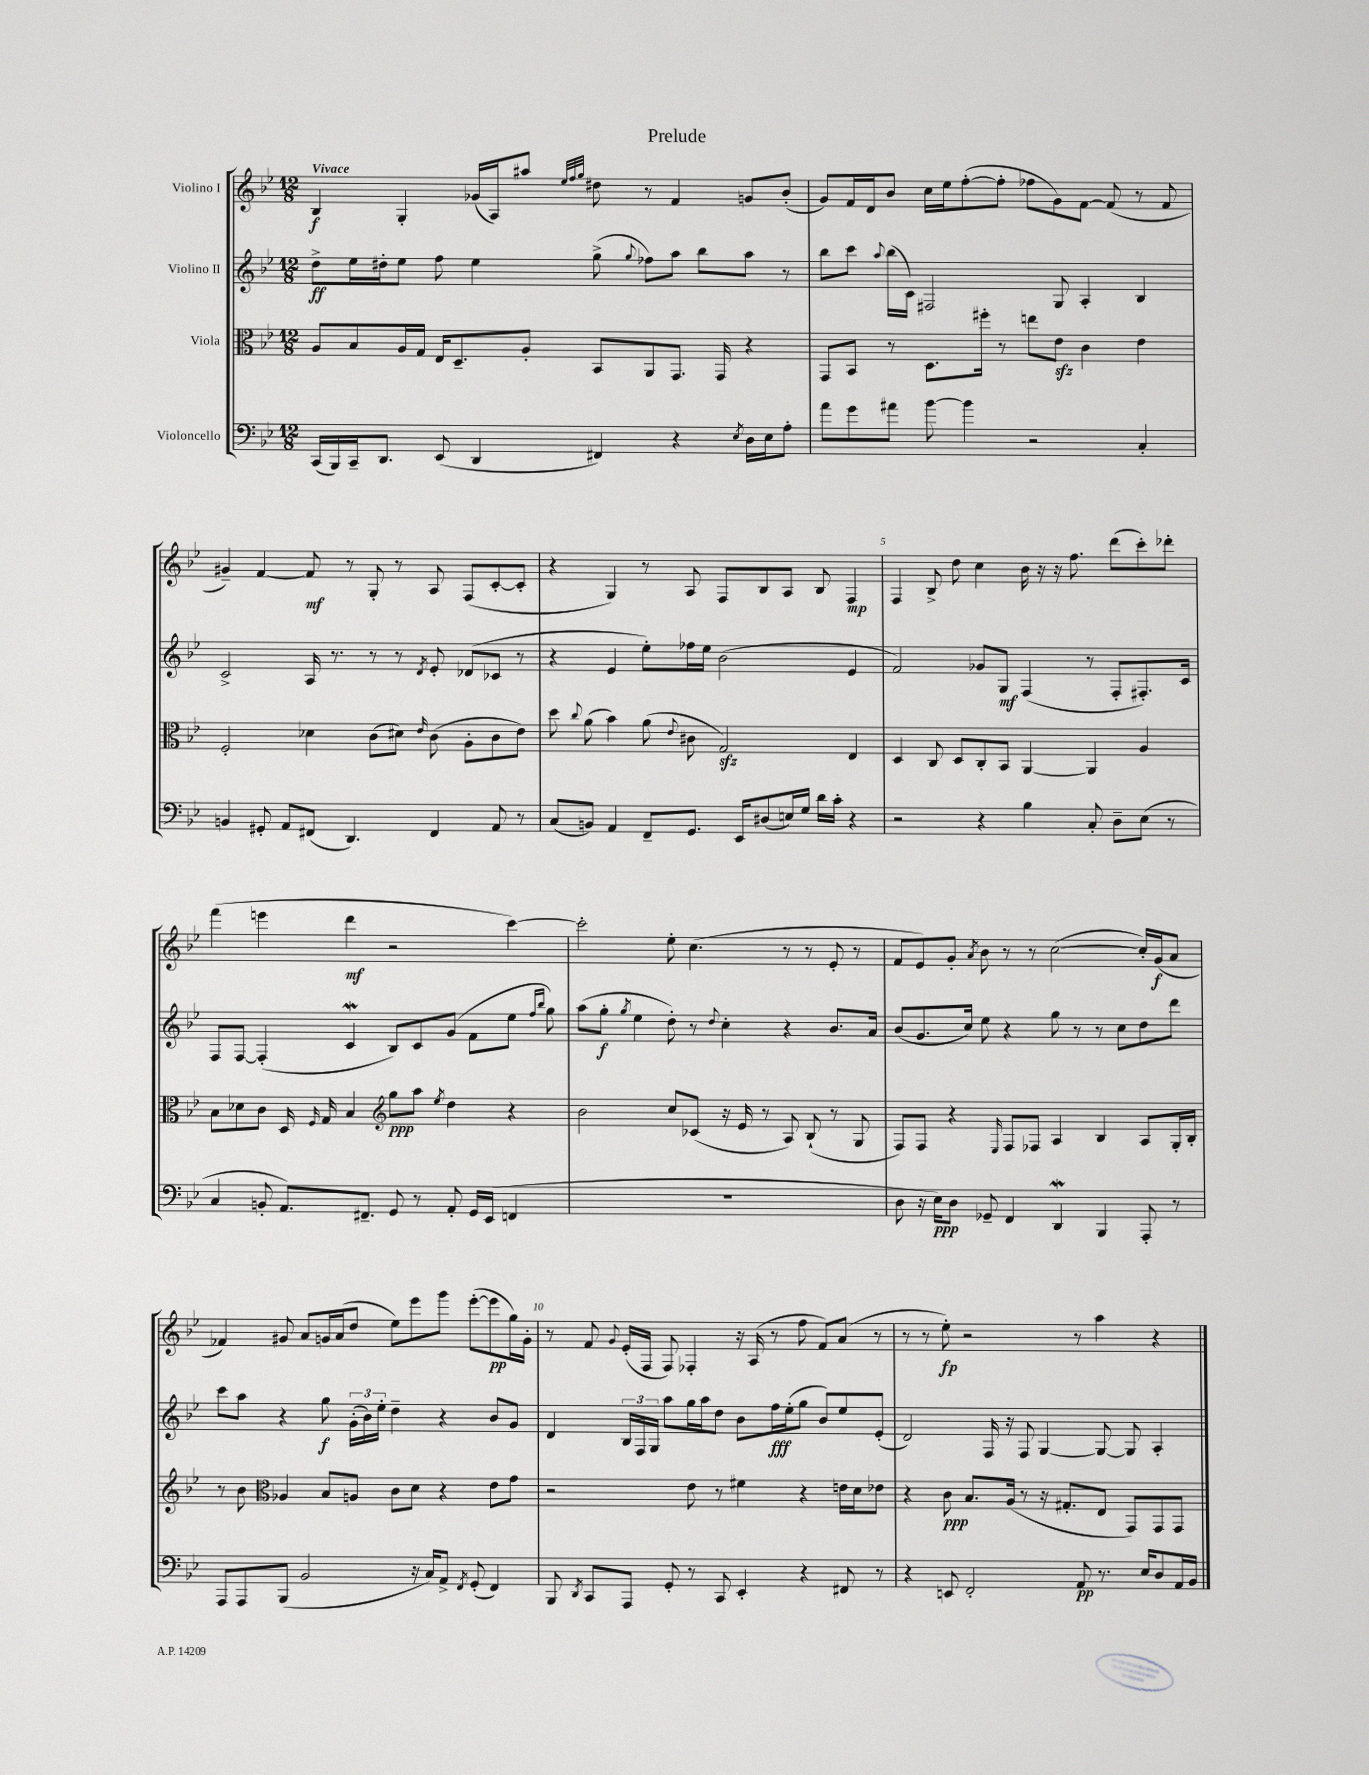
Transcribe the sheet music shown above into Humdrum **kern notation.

**kern	**dynam	**kern	**dynam	**kern	**dynam	**kern	**dynam
*part4	*part4	*part3	*part3	*part2	*part2	*part1	*part1
*staff4	*staff4	*staff3	*staff3	*staff2	*staff2	*staff1	*staff1
*I"Violoncello	*	*I"Viola	*	*I"Violino II	*	*I"Violino I	*
*clefF4	*	*clefC3	*	*clefG2	*	*clefG2	*
*k[b-e-]	*	*k[b-e-]	*	*k[b-e-]	*	*k[b-e-]	*
*M12/8	*	*M12/8	*	*M12/8	*	*M12/8	*
=1	=1	=1	=1	=1	=1	=1	=1
!	!	!	!	!	!	!LO:TX:a:B:t=Vivace	!
(16CC/LL	.	8A/L	.	8dd^\L	ff	4B-/	f
16BBB-/)	.	.	.	.	.	.	.
16CC~/J	.	8B-/	.	16ee-\L	.	.	.
8.DD/J	.	.	.	16dd#X'\J	.	.	.
.	.	16A/L	.	8ee-\J	.	4G'/	.
.	.	16G/JJ	.	.	.	.	.
(8EE-/	.	16E-/KL	.	8ff\	.	.	.
.	.	8.D~/	.	.	.	.	.
4DD/	.	.	.	4ee-\	.	(16g-X/LL	.
.	.	.	.	.	.	16A/J)	.
.	.	8A'/J	.	.	.	8aa#X/J	.
.	.	.	.	.	.	32qqee-/LLL	.
.	.	.	.	.	.	32qqff/	.
.	.	.	.	.	.	32qqgg/JJJ	.
4FF#X/)	.	8BB-/L	.	(8gg^\	.	8dd#X\	.
.	.	.	.	8qqgg/	.	.	.
.	.	8AA/	.	8ff-X\L)	.	8r	.
4r	.	8.GG/J	.	8aa\J	.	4f/	.
.	.	.	.	8bb-\L	.	.	.
.	.	16GG/	.	.	.	.	.
8qE-/	.	.	.	.	.	.	.
16D\LL	.	4r	.	8aa\J	.	8gn/L	.
16E-\J	.	.	.	.	.	.	.
8A'\J	.	.	.	8r	.	(8b-'/J	.
=2	=2	=2	=2	=2	=2	=2	=2
8a\L	.	8GG/L	.	8bb-\L	.	8g/L)	.
8g\	.	8BB-/J	.	8ccc\J	.	16f/L	.
.	.	.	.	.	.	16d/J	.
.	.	.	.	8qqaa/	.	.	.
8a#X\J	.	8r	.	(16bb-\LL	.	8b-/J	.
.	.	.	.	16c\JJ)	.	.	.
[8b-\	.	8.D\L	.	2F#X/	.	16cc\LL	.
.	.	.	.	.	.	16ee-\J	.
4b-\]	.	.	.	.	.	([8ff'\	.
.	.	16ff#X'\Jk	.	.	.	.	.
.	.	8r	.	.	.	8ff'\J]	.
2r	.	8een\L	.	.	.	8ff-X\L	.
.	.	8e-zz\J	.	8G/	.	8g\)	.
.	.	4c\	.	4A'/	.	[8f\J	.
.	.	.	.	.	.	(8f/]	.
4C'/	.	4e-\	.	4B-/	.	8r	.
.	.	.	.	.	.	8f/	.
!!LO:LB:g=z
=3	=3	=3	=3	=3	=3	=3	=3
4BBn/	.	2F'/	.	2c^/	.	4g#X~/)	.
8GG#X'/	.	.	.	.	.	[4f/	.
8AA/L	.	.	.	.	.	.	.
(8FF#X/J	.	4d-X\	.	16A/	.	8f/]	mf
.	.	.	.	8.r	.	.	.
4.DD/)	.	.	.	.	.	8r	.
.	.	(8c\L	.	8r	.	8G'/	.
.	.	8d#X\J)	.	8r	.	8r	.
.	.	16qqe-/	.	8qd/	.	.	.
4FF#/	.	(8c\	.	8e-'/	.	8A/	.
.	.	8A'\L	.	(8d-X/L	.	(8F/L	.
8AA/	.	8c\	.	8c-X/J	.	[8c'/	.
8r	.	8e-\J)	.	8r	.	8c'/J]	.
=4	=4	=4	=4	=4	=4	=4	=4
(8C/L	.	8dd\	.	4r	.	4r	.
.	.	8qqcc/	.	.	.	.	.
8BBn/J)	.	(8a\	.	.	.	.	.
4AA/	.	4b-\)	.	4e-/	.	4G/)	.
8FF~/L	.	(8a\	.	8ee-'\L)	.	8r	.
.	.	8qqe-/	.	.	.	.	.
8.GG/J	.	8c#X\	.	16ff-X\L	.	8A/	.
.	.	.	.	16ee-\JJ	.	.	.
.	.	2Gzz/)	.	(2b-\	.	8F/L	.
16EE-/KL	.	.	.	.	.	.	.
(8D#X/	.	.	.	.	.	8B-/	.
16En/L)	.	.	.	.	.	8A/J	.
16G/JJ	.	.	.	.	.	.	.
16d\LL	.	.	.	.	.	8B-/	.
16c'\JJ	.	.	.	.	.	.	.
4r	.	4E-/	.	4e-/	.	4F/	mp
=5	=5	=5	=5	=5	=5	=5	=5
2r	.	4D/	.	2f/)	.	4F/	.
.	.	8C/	.	.	.	8B-^/	.
.	.	8D/L	.	.	.	8dd\	.
4r	.	8C'/	.	8g-X/L	.	4cc\	.
.	.	8BB-/J	.	8G/J	mf	.	.
4B-\	.	[4AA/	.	(4F/	.	16b-\	.
.	.	.	.	.	.	16r	.
.	.	.	.	.	.	16r	.
.	.	.	.	.	.	8.ff\	.
8C'/	.	4AA/]	.	8r	.	.	.
8D~\L	.	.	.	8F'/L	.	(8ddd\L	.
(8E-\J	.	4A/	.	8.F#X'/)	.	8ccc'\)	.
8r	.	.	.	.	.	8ddd-X'\J	.
.	.	.	.	16c/Jk	.	.	.
!!LO:LB:g=z
=6	=6	=6	=6	=6	=6	=6	=6
4C/	.	8B-\L	.	8F/L	.	(4fff\	.
.	.	8d-X\	.	[8F/J	.	.	.
8BBn'/	.	8c\J	.	(4F'/]	.	4eeen\	.
8.AA/L)	.	16D/	.	.	.	.	.
.	.	16qqF/	.	.	.	.	.
.	.	16G/	.	.	.	.	.
.	.	4B-/	.	4cW/	.	4ddd\	mf
8.FF#X~/J	.	.	.	.	.	.	.
*	*	*clefG2	*	*	*	*	*
8GG/	.	8gg\L	ppp	8B-/L)	.	2r	.
8r	.	8aa\J	.	8c/	.	.	.
.	.	8qee-/	.	.	.	.	.
8AA'/	.	4dd\	.	(8g/J	.	.	.
16GG/LL	.	.	.	8f\L	.	.	.
(16EE-/JJ	.	.	.	.	.	.	.
4FFn/	.	4r	.	8ee-\J	.	[4ccc\)	.
.	.	.	.	16qqff/LL	.	.	.
.	.	.	.	16qqbb-/JJ	.	.	.
.	.	.	.	8gg\)	.	.	.
=7	=7	=7	=7	=7	=7	=7	=7
1.r	.	2b-\	.	(8aa\L	.	2ccc'\]	.
.	.	.	.	8gg'\J	f	.	.
.	.	.	.	8qgg/	.	.	.
.	.	.	.	4ee-\	.	.	.
.	.	8cc/L	.	8dd'\)	.	8ee-'\	.
.	.	(8c-X/J	.	8r	.	(4.cc\	.
.	.	.	.	8qqdd/	.	.	.
.	.	16r	.	4cc'\	.	.	.
.	.	16e-/	.	.	.	.	.
.	.	8r	.	.	.	.	.
.	.	8A/)	.	4r	.	8r	.
.	.	(8B-`/	.	.	.	8r	.
.	.	8r	.	8.b-/L	.	8e-'/	.
.	.	8G/	.	.	.	8r	.
.	.	.	.	16a/Jk	.	.	.
=8	=8	=8	=8	=8	=8	=8	=8
8D\	.	8F/L)	.	(8b-/L	.	8f/L	.
16r	.	8F/J	.	8.g/	.	8e-/)	.
16E-\KL)	ppp	.	.	.	.	.	.
8D\J	.	4r	.	.	.	8g'/J	.
.	.	.	.	16cc/Jk)	.	.	.
.	.	.	.	.	.	8qa/	.
8GG-X~/	.	.	.	8ee-\	.	8b-\	.
.	.	16qqE-/	.	.	.	.	.
4FF/	.	8F/L	.	4r	.	8r	.
.	.	8F-X/J	.	.	.	8r	.
4DDW/	.	4A/	.	8gg\	.	([2cc\	.
.	.	.	.	8r	.	.	.
4BBB-/	.	4B-/	.	8r	.	.	.
.	.	.	.	8cc\L	.	.	.
8AAA'/	.	8A/L	.	8dd\	.	16cc'/LL])	.
.	.	.	.	.	.	(16g/J	f
8r	.	16G'/L	.	8ddd\J	.	8a/J	.
.	.	16B-'/JJ	.	.	.	.	.
!!LO:LB:g=z
=9	=9	=9	=9	=9	=9	=9	=9
8AAA/L	.	8r	.	8ccc\L	.	4f-X/)	.
8AAA/	.	8b-\	.	8aa\J	.	.	.
*	*	*clefC3	*	*	*	*	*
(8BBB-/J	.	4A-X/	.	4r	.	8g#X/	.
2BB-/	.	.	.	.	.	8a/L	.
.	.	8B-/L	.	8gg\	f	16gn/L	.
.	.	.	.	.	.	(16a/J	.
.	.	8An/J	.	(24g'\LL	.	8dd/J	.
.	.	.	.	24b-\)	.	.	.
.	.	.	.	24ee-'\JJ	.	.	.
.	.	8c\L	.	4dd~\	.	8ee-\L)	.
16r	.	8d\J	.	.	.	8eee-\	.
16C/KL)	.	.	.	.	.	.	.
8AA^/J	.	4r	.	4r	.	8ggg\J	.
8qFF/	.	.	.	.	.	.	.
(8GG'/	.	.	.	.	.	([8eee-'\L	.
4FF/)	.	8e-\L	.	8b-/L	.	8eee-\]	pp
.	.	8g\J	.	8g/J	.	16gg\L)	.
.	.	.	.	.	.	16g'\JJ	.
=10	=10	=10	=10	=10	=10	=10	=10
8BBB-/	.	2r	.	4d/	.	8r	.
8qDD/	.	.	.	.	.	.	.
8CC/L	.	.	.	.	.	8f/	.
.	.	.	.	.	.	8qqg/	.
8AAA/J	.	.	.	24B-/LL	.	(16e-'/LL	.
.	.	.	.	24F/	.	.	.
.	.	.	.	.	.	16F/JJ	.
.	.	.	.	24G/JJ	.	.	.
8GG'/	.	.	.	8aa\L	.	8F/)	.
8r	.	8e-\	.	16gg\L	.	4F-X'/	.
.	.	.	.	16aa\J	.	.	.
8CC/	.	8r	.	8dd\J	.	.	.
4EE-'/	.	4f#X\	.	8b-\L	.	16r	.
.	.	.	.	.	.	(16A/	.
.	.	.	.	16ff\L	fff	8r	.
.	.	.	.	(16ee-'\J	.	.	.
4r	.	4r	.	8gg\J	.	8ff\	.
.	.	.	.	8b-/L)	.	8f/L)	.
8FF#X/	.	16en\LL	.	8ee-/	.	(8a/J	.
.	.	16d\J	.	.	.	.	.
8r	.	8e-X\J	.	(8e-'/J	.	8r	.
=11	=11	=11	=11	=11	=11	=11	=11
4r	.	4r	.	2d/)	.	8r	.
.	.	.	.	.	.	8r	.
8EEn/	.	8c\	ppp	.	.	8ee-'\)	fp
2FF'/	.	8.B-/L	.	.	.	2r	.
.	.	.	.	16F/	.	.	.
.	.	(16A/Jk	.	16r	.	.	.
.	.	8r	.	8F/	.	.	.
.	.	16r	.	[4G/	.	.	.
.	.	8.G#X'/L	.	.	.	.	.
8AA/	pp	.	.	.	.	8r	.
8.r	.	8E-/J	.	8G/_	.	4aa\	.
.	.	8GG/L)	.	8G/]	.	.	.
16E-/KL	.	.	.	.	.	.	.
8D/	.	8GG/	.	4A'/	.	4r	.
16AA/L	.	8GG/J	.	.	.	.	.
16BB-/JJ	.	.	.	.	.	.	.
==	==	==	==	==	==	==	==
*-	*-	*-	*-	*-	*-	*-	*-
